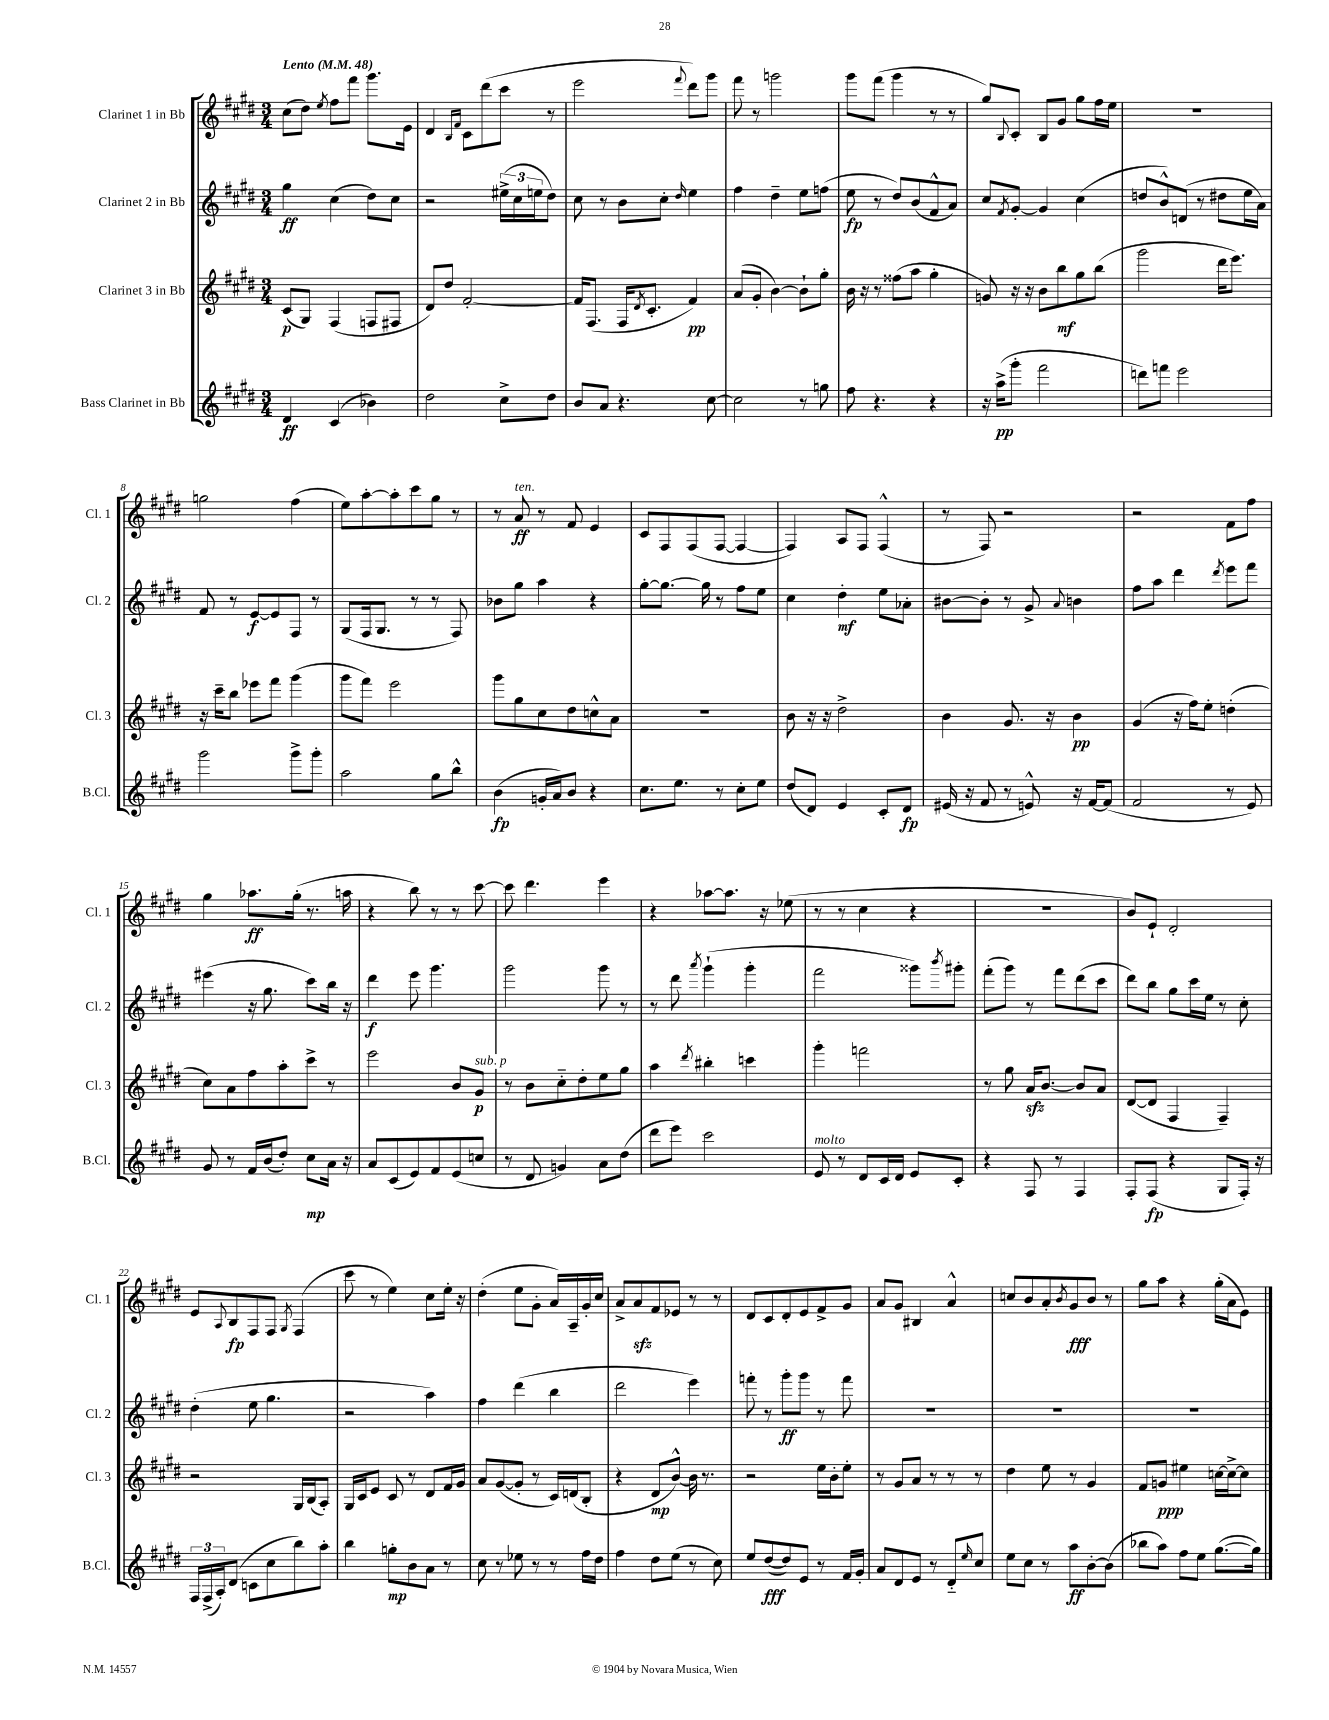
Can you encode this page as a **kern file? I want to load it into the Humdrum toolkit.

**kern	**kern	**kern	**kern
*staff4	*staff3	*staff2	*staff1
*clefG2	*clefG2	*clefG2	*clefG2
*k[f#c#g#d#]	*k[f#c#g#d#]	*k[f#c#g#d#]	*k[f#c#g#d#]
*M3/4	*M3/4	*M3/4	*M3/4
*MM48	*MM48	*MM48	*MM48
4d#	(8c#	4gg#	(8cc#
.	8G#)	.	8dd#)
.	.	.	8qee
(4c#	(4F#	(4cc#	8ff#
.	.	.	8fff#
4b-)	8F	8dd#)	8.ggg#
.	8F#	8cc#	.
.	.	.	16e
=	=	=	=
2dd#	8d#)	2r	4d#
.	8dd#	.	.
.	.	.	16qqB
.	.	.	16qqf#
.	[2f#'	.	8c#
.	.	.	(8ddd#
8cc#^	.	(24ee#^	8ccc#
.	.	24cc#	.
.	.	24ee	.
8dd#	.	8dd#)	8r
=	=	=	=
8b	16f#]	8cc#	2eee
.	(8.F#	.	.
8a	.	8r	.
4.r	16F#	8b	.
.	8qd#	.	.
.	8.c#'	.	.
.	.	8cc#'	.
.	.	16qqdd#	8qqfff#
.	4f#)	4ee	8ddd#)
[8cc#	.	.	8ggg#
=	=	=	=
2cc#]	(8a	4ff#	8fff#
.	8g#'	.	8r
.	[4b)	4dd#~	2ggg
8r	8b`]	8ee	.
8gg	8gg#'	(8ff	.
=	=	=	=
8ff#	16b	8ee	8ggg#
.	16r	.	.
4.r	8r	8r	(8fff#
.	(8ff##	8dd#)	4ggg#
.	8aa	(8b	.
4r	4gg#'	8f#^^	8r
.	.	8a)	8r
=	=	=	=
16r	8g)	8cc#	8gg#)
(16aa^	.	.	.
.	.	8qf#	8qqB
8ggg#'	16r	[8g#'	8c#'
.	16r	.	.
2fff#	8b	4g#]	8B
.	8bb	.	8g#
.	8gg#	(4cc#	8gg#
.	(8bb	.	16ff#
.	.	.	16ee
=	=	=	=
8ddd)	2ggg#	8dd	2.r
8fff	.	8b^^)	.
2eee	.	(8d	.
.	.	8r	.
.	16ddd#	8dd#	.
.	8.eee)	.	.
.	.	16ee	.
.	.	16a)	.
=	=	=	=
2ggg#	16r	8f#	2gg
.	16ccc#~	.	.
.	8bb	8r	.
.	8eee-	[8e	.
.	8fff#	8e]	.
8ggg#^	(4ggg#	8F#	(4ff#
8ggg#'	.	8r	.
=	=	=	=
2aa	8ggg#	(8G#	8ee)
.	8fff#)	16F#	[8aa'
.	.	8.G#	.
.	2eee	.	8aa']
.	.	8r	8ccc#
8gg#	.	8r	8gg#
8bb^^	.	8F#)	8r
=	=	=	=
(4b	8ggg#	8b-	8r
.	8gg#	8gg#	8a
16g'	8cc#	4aa	8r
16a)	.	.	.
8b	8dd#	.	8f#
4r	8cc^^	4r	4e
.	8a	.	.
=	=	=	=
8.cc#	2.r	[8gg#'	8c#
.	.	8.gg#_	8F#
8.ee	.	.	.
.	.	.	(8F#
.	.	16gg#]	.
8r	.	8r	[8F#
8cc#'	.	8ff#	4F#_
8ee	.	8ee	.
=	=	=	=
(8dd#	8b	4cc#	4F#])
8d#)	16r	.	.
.	16r	.	.
4e	2dd#^	4dd#'	8A
.	.	.	8F#
8c#'	.	8ee	(4F#^^
8d#	.	8a-'	.
=	=	=	=
(16e#	4b	[8b#	8r
16r	.	.	.
8f#	.	8b#']	8F#)
8r	8.g#	8r	2r
8e^^)	.	8g#^	.
.	16r	.	.
.	.	8qqa	.
16r	4b	4b	.
[16f#	.	.	.
(8f#]	.	.	.
=	=	=	=
2f#	(4g#	8ff#	2r
.	.	8aa	.
.	16r	4ddd#	.
.	16ff#)	.	.
.	8ee'	.	.
.	.	8qddd#	.
8r	(4dd'	8eee	8f#
8e)	.	8fff#	8ff#
=	=	=	=
8g#	8cc#)	(4eee#	4gg#
8r	8a	.	.
16f#	8ff#	16r	8.aa-
(16b	.	8.gg#	.
8dd#')	8aa'	.	.
.	.	.	(16gg#'
8cc#	8ccc#^	8ccc#)	8.r
16a	8r	16bb	.
16r	.	16r	16aa
=	=	=	=
8a	2eee	4ddd#	4r
(8c#	.	.	.
8e)	.	8eee	8bb)
8f#	.	4.ggg#	8r
(8e	8b	.	8r
8cc	8g#	.	[8ccc#
=	=	=	=
8r	8r	2ggg#	8ccc#]
8d#	8b	.	4.ddd#
4g)	8cc#'~	.	.
.	8dd#'	.	.
8a	8ee	8ggg#	4eee
(8dd#	8gg#	8r	.
=	=	=	=
8ddd#	4aa	8r	4r
8eee)	.	8ddd#	.
.	8qddd#	8qaaa	.
2ccc#	4bb#'	(4ggg#`	[8aa-
.	.	.	8.aa-]
.	4ccc	4ggg#'	.
.	.	.	16r
.	.	.	(8ee-
=	=	=	=
8e	4ggg#'	2fff#	8r
8r	.	.	8r
8d#	2fff	.	4cc#
16c#	.	.	.
16d#	.	.	.
8e	.	8ggg##)	4r
.	.	8qbbb	.
8c#'	.	8ggg#'	.
=	=	=	=
4r	8r	(8fff#'	2.r
.	8gg#	8ggg#)	.
8F#	16a	8r	.
.	[8.b	.	.
8r	.	8fff#	.
4F#	8b]	(8ddd#	.
.	8a	8ccc#	.
=	=	=	=
8F#'	([8d#	8ddd#)	8b)
(8F#	8d#]	8bb	8e`
4r	4F#	8gg#	2d#'
.	.	16ccc#	.
.	.	16ee	.
8G#	4F#~)	8r	.
16F#')	.	8cc#'	.
16r	.	.	.
=	=	=	=
24F#	2r	(4dd#'	8e
(24F#^	.	.	.
24A')	.	.	.
.	.	.	8qqA
(8d#	.	.	8B
8c	.	8ee	8F#
8cc#	.	4.gg#	8F#
.	.	.	8qG#
8bb)	16G#	.	(4F#
.	(16B	.	.
8aa'	8A')	.	.
=	=	=	=
4bb	16G#	2r	8ccc#
.	16c#	.	.
.	8e	.	8r
8gg'	8c#	.	4ee)
8b	8r	.	.
8a	8d#	4aa)	8cc#
8r	16f#	.	16ee'
.	16g#	.	16r
=	=	=	=
8cc#	8a	4ff#	(4dd#'
8r	([8g#	.	.
8ee-	8g#']	(4ddd#	8ee
8r	8r	.	8g#'
8r	16c#)	4bb	16a)
.	(16d	.	16A~
16ff#	8B'	.	16g#'
16dd#	.	.	16cc#
=	=	=	=
4ff#	4r	2ddd#	8a^
.	.	.	8a
8dd#	8d#	.	8f#
(8ee	[8b^^)	.	8e-
8r	16b]	4eee)	8r
.	8.r	.	.
8cc#)	.	.	8r
=	=	=	=
8ee	2r	8fff'	8d#
([8dd#	.	8r	8c#
8dd#])	.	8ggg#'	8d#'
8e	.	8ggg#	8e
8r	16ee	8r	8f#^
.	16b'	.	.
16f#	8ee'	8fff	8g#
16g#'	.	.	.
=	=	=	=
8a	8r	2.r	8a
8d#	8g#	.	8g#
8e	8a	.	4B#
8r	8r	.	.
8d#'~	8r	.	4a^^
16qqee	.	.	.
8cc#	8r	.	.
=	=	=	=
8ee	4dd#	2.r	8cc
8cc#	.	.	8b
8r	8ee	.	8a'
.	.	.	8qb
8aa	8r	.	8g#
[8b'	4g#	.	8b
(8b]	.	.	8r
=	=	=	=
8bb-	8f#	2.r	8gg#
8aa)	8g	.	8aa
8ff#	4ee#	.	4r
8ee	.	.	.
([8.gg#	[16cc	.	(16gg#'
.	16cc^_	.	16a
.	8cc]	.	8e)
16gg#])	.	.	.
==	==	==	==
*-	*-	*-	*-
